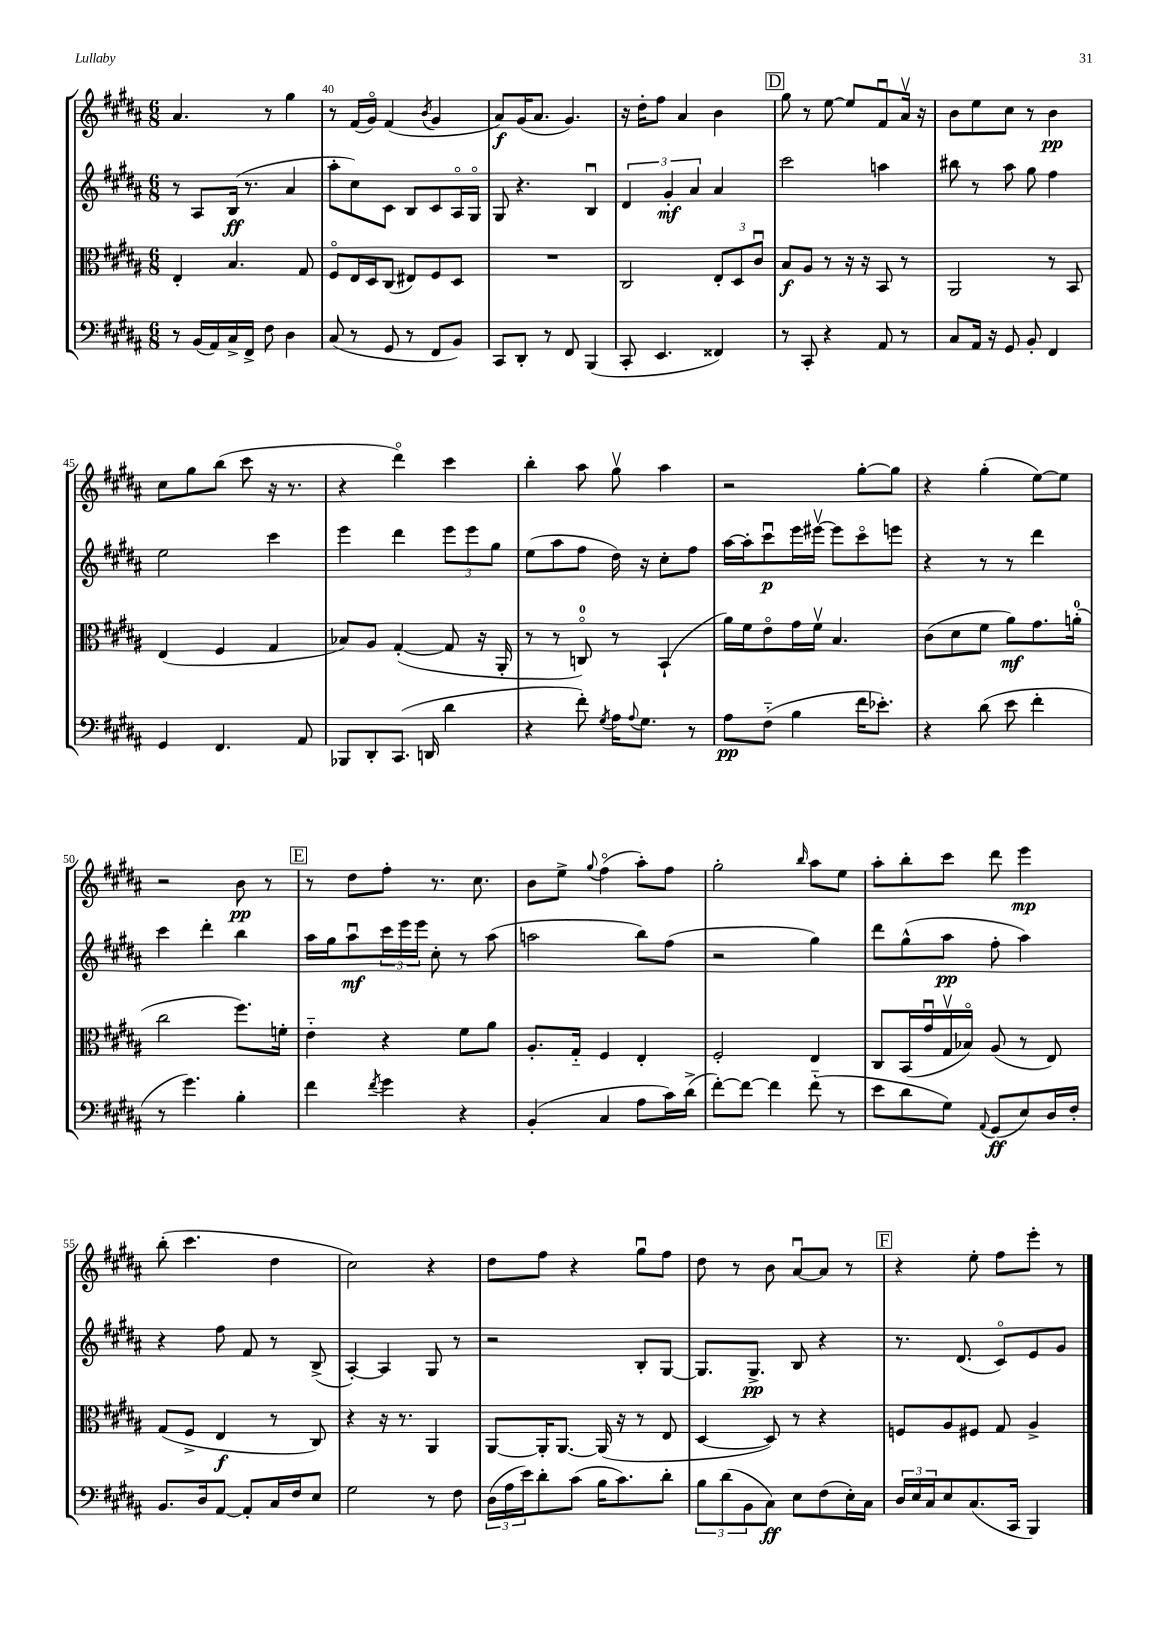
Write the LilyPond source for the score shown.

<<
\new StaffGroup <<
\new Staff = "s0" {
    \clef treble \key b \major \numericTimeSignature \time 6/8
    ais'4. r8 gis''4 |
    r8 fis'16( gis'16\flageolet) fis'4( \acciaccatura { b'8 } gis'4 |
    ais'8\f) gis'16( ais'8. gis'4.) |
    r16 dis''16-. fis''8 ais'4 b'4 |
    \mark \markup { \box "D" } gis''8 r8 e''8~ e''8 fis'8\downbow ais'16\upbow r16 |
    b'8 e''8 cis''8 r8 b'4\pp |
    cis''8 gis''8 b''8( cis'''8 r16 r8. |
    r4 dis'''4\flageolet) cis'''4 |
    b''4-. ais''8 gis''8\upbow ais''4 |
    r2 gis''8~-. gis''8 |
    r4 gis''4-.( e''8~) e''8 |
    r2 b'8\pp r8 |
    \mark \markup { \box "E" } r8 dis''8 fis''8-. r8. cis''8. |
    b'8 e''8-> \appoggiatura { gis''8 } fis''4\flageolet( ais''8-.) fis''8 |
    gis''2-. \grace { b''16 } ais''8 e''8 |
    ais''8-. b''8-. cis'''8 dis'''8 e'''4\mp |
    b''8-.( cis'''4. dis''4 |
    cis''2) r4 |
    dis''8 fis''8 r4 gis''8\downbow fis''8 |
    dis''8 r8 b'8 ais'8~\downbow ais'8 r8 |
    \mark \markup { \box "F" } r4 e''8-. fis''8 e'''8-. r8 \bar "|." |
}
\new Staff = "s1" {
    \clef treble \key b \major \numericTimeSignature \time 6/8
    r8 ais8 b16\ff( r8. ais'4 |
    ais''8-. cis''8) cis'8 b8 cis'8 ais16\flageolet gis16\flageolet |
    gis8 r4. b4\downbow |
    \tuplet 3/2 { dis'4 gis'4-.\mf ais'4 } ais'4 |
    \mark \markup { \box "D" } cis'''2 a''4 |
    bis''8 r8 ais''8 gis''8 fis''4 |
    e''2 cis'''4 |
    e'''4 dis'''4 \tuplet 3/2 { e'''8 e'''8 gis''8 } |
    e''8( ais''8 fis''8 dis''16) r16 cis''8-. fis''8 |
    ais''16~ ais''16-. cis'''8\downbow\p e'''16 eis'''16~\upbow eis'''8 cis'''8\flageolet e'''8 |
    r4 r8 r8 dis'''4 |
    cis'''4 dis'''4-. b''4 |
    \mark \markup { \box "E" } ais''16 gis''16 ais''8\downbow\mf \tuplet 3/2 { cis'''16 e'''16 e'''16 } cis''8-. r8 ais''8( |
    a''2 b''8) fis''8( |
    r2 gis''4) |
    dis'''8 gis''8-^( ais''8\pp fis''8-. ais''4) |
    r4 fis''8 fis'8 r8 b8->( |
    ais4~-.) ais4 gis8 r8 |
    r2 b8-. gis8~ |
    gis8. gis8.->\pp b8 r4 |
    \mark \markup { \box "F" } r8. dis'8.( cis'8\flageolet) e'8 gis'8 \bar "|." |
}
\new Staff = "s2" {
    \clef alto \key b \major \numericTimeSignature \time 6/8
    e4-. b4. gis8 |
    fis8\flageolet e16 dis16 cis8( eis8) fis8 dis8 |
    R2. |
    cis2 \tuplet 3/2 { e8-. dis8 cis'8\downbow } |
    \mark \markup { \box "D" } b8\f ais8 r8 r16 r16 b,8 r8 |
    ais,2 r8 b,8 |
    e4( fis4 gis4 |
    bes8) ais8 gis4~-.( gis8 r16 ais,16-. |
    r8 r8 c8-0\flageolet) r8 b,4-!( |
    ais'16) fis'16 e'8\flageolet gis'16 fis'16\upbow b4. |
    cis'8( dis'8 fis'8 ais'8\mf) gis'8. a'16-0-.( |
    cis''2 fis''8.) f'16-. |
    \mark \markup { \box "E" } e'4-_ r4 fis'8 ais'8 |
    ais8.-. gis16-_ fis4 e4-. |
    fis2-. e4 |
    cis8 b,16( gis'16\downbow gis16\upbow bes16\flageolet) ais8( r8 e8) |
    gis8( fis8-> e4\f r8 cis8) |
    r4 r16 r8. ais,4 |
    ais,8~ ais,16-. ais,8.~ ais,16( r16 r8 e8 |
    dis4~ dis8) r8 r4 |
    \mark \markup { \box "F" } f8 ais8 fis8 gis8 ais4-> \bar "|." |
}
\new Staff = "s3" {
    \clef bass \key b \major \numericTimeSignature \time 6/8
    r8 b,16( ais,16) cis16-> fis,16-> fis8 dis4 |
    cis8( r8 gis,8 r8 fis,8 b,8) |
    cis,8 dis,8-. r8 fis,8 b,,4( |
    cis,8-. e,4. fisis,4) |
    \mark \markup { \box "D" } r8 cis,8-. r4 ais,8 r8 |
    cis8 ais,16 r16 gis,8 b,8-. fis,4 |
    gis,4 fis,4. ais,8 |
    bes,,8 dis,8-. cis,8.( d,16 dis'4 |
    r4 fis'8-.) \acciaccatura { gis8 } ais16 \appoggiatura { ais8 } gis8. r8 |
    ais8\pp fis8-_( b4 fis'16 ees'8.-.) |
    r4 dis'8( e'8 fis'4-. |
    r8 gis'4.) b4-. |
    \mark \markup { \box "E" } fis'4 \acciaccatura { fis'8 } gis'4 r4 |
    b,4-.( cis4 ais8 cis'16) dis'16->( |
    fis'8~-.) fis'8~ fis'4 fis'8-_( r8 |
    e'8 dis'8 gis8) \appoggiatura { ais,8 } gis,8\ff( e8) dis16 fis16-. |
    b,8. dis16 ais,8~ ais,8-. cis16 fis16 e8 |
    gis2 r8 fis8 |
    \tuplet 3/2 { dis16( ais16 e'16) } dis'8-. cis'8( b16 cis'8.) dis'8-. |
    \tuplet 3/2 { b8 dis'8( b,8 } cis8\ff) e8 fis8( e16-.) cis16 |
    \mark \markup { \box "F" } \tuplet 3/2 { dis16 e16 cis16 } e8 cis8.( cis,16 b,,4) \bar "|." |
}
>>
>>
\layout { \context { \Score currentBarNumber = #39 \override BarNumber.break-visibility = ##(#f #t #t) barNumberVisibility = #(every-nth-bar-number-visible 5) } }
